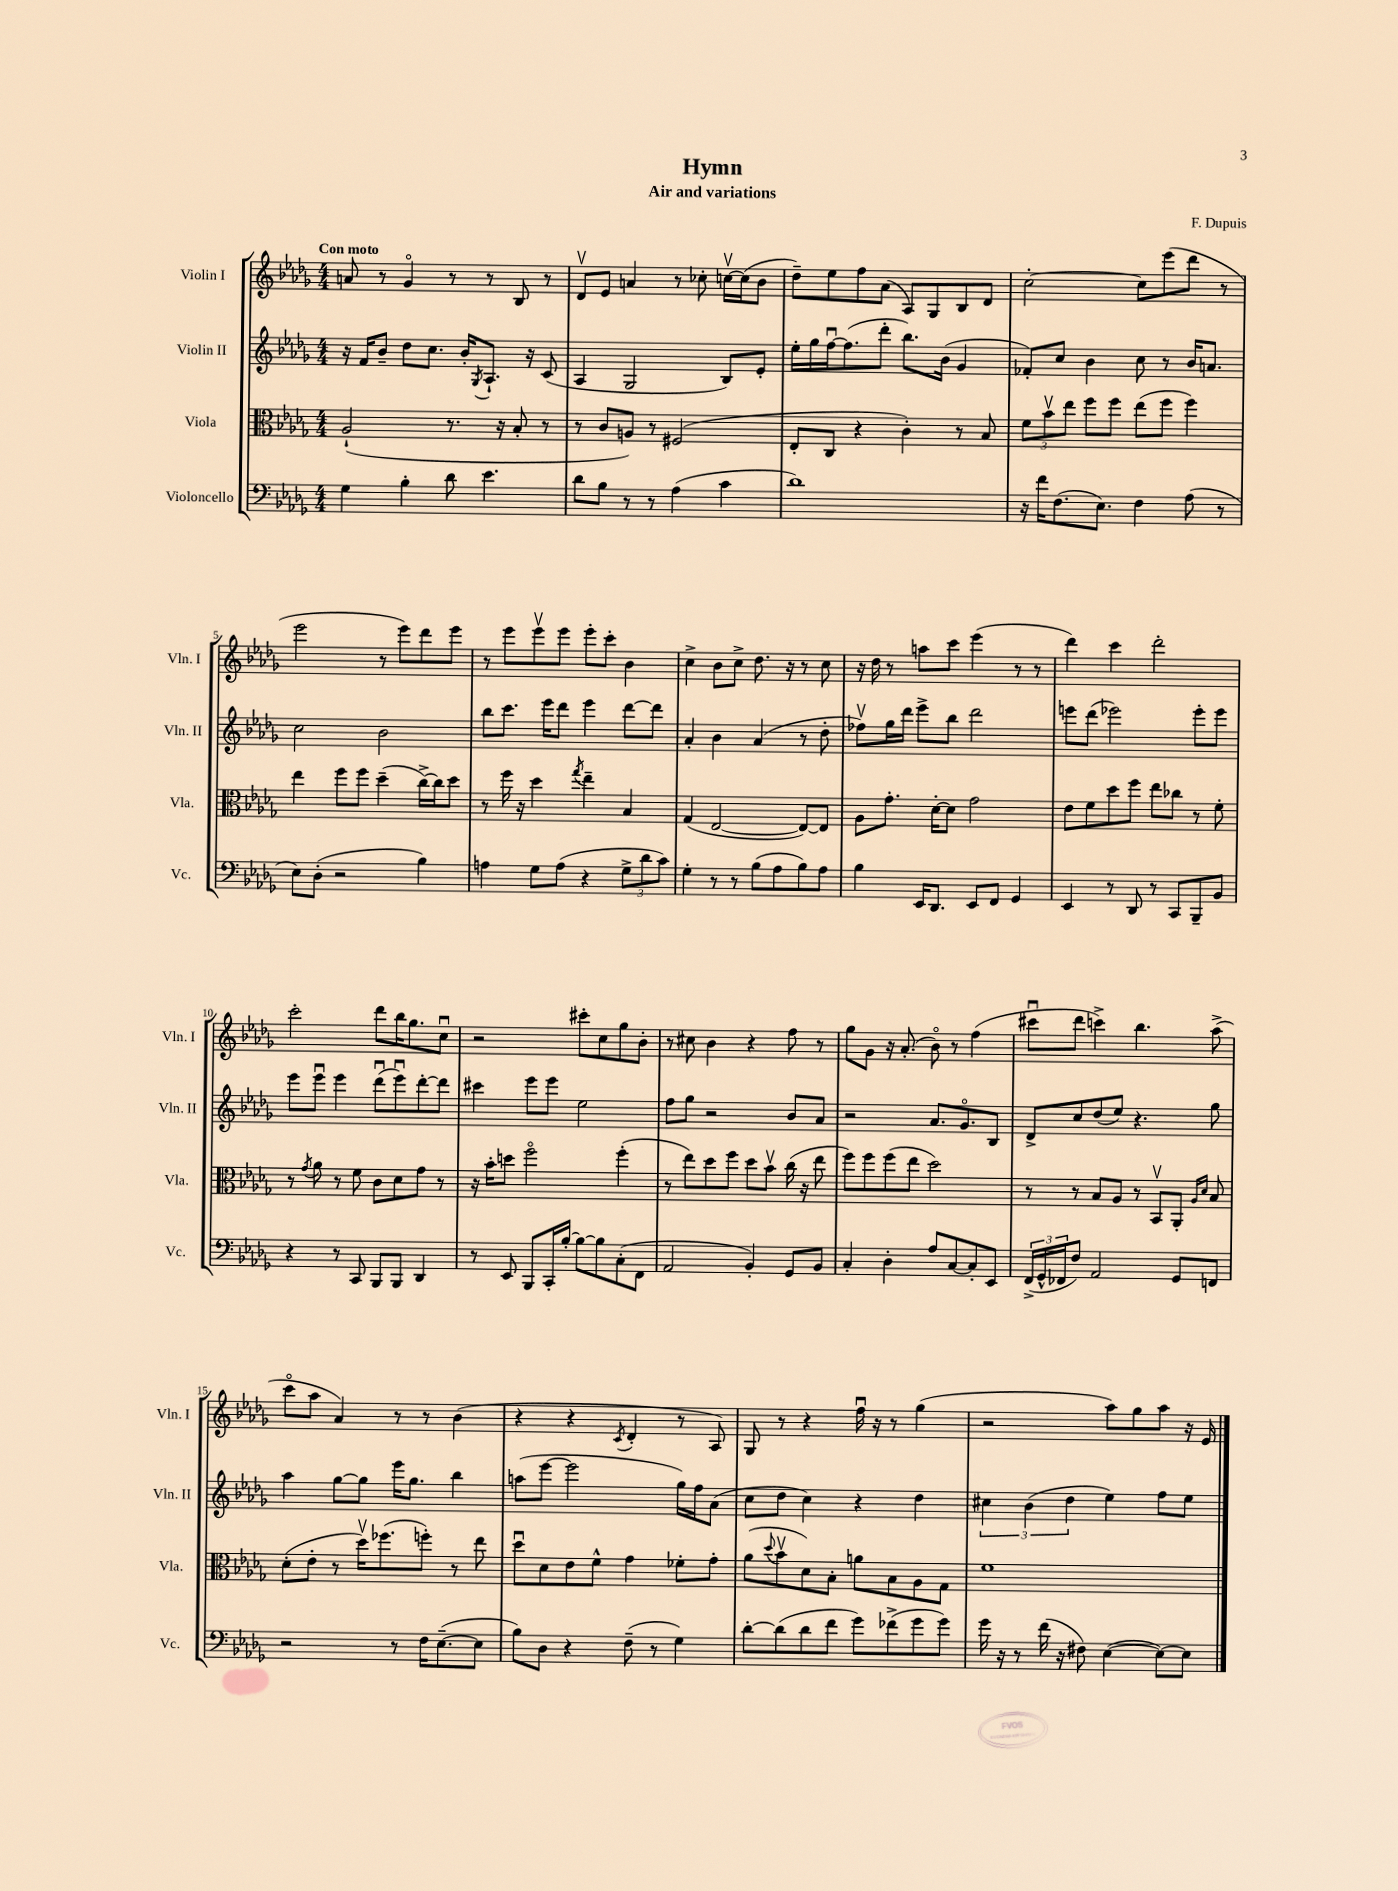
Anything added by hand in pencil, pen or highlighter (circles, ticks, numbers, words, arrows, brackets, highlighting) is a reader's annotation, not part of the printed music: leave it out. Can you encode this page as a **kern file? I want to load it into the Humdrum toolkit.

**kern	**kern	**kern	**kern
*staff4	*staff3	*staff2	*staff1
*clefF4	*clefC3	*clefG2	*clefG2
*k[b-e-a-d-g-]	*k[b-e-a-d-g-]	*k[b-e-a-d-g-]	*k[b-e-a-d-g-]
*M4/4	*M4/4	*M4/4	*M4/4
4G-\	(2A-`/	16r	8a/
.	.	16f/LK	.
.	.	8b-~/J	8r
4B-'\	.	8dd-\L	4g-o/
.	.	8.cc\J	.
8d-\	8.r	.	8r
.	.	16b-'/LK	.
.	.	8qG-/	.
4.e-\	.	8.A-`/J	8r
.	16r	.	.
.	8B-'/	.	8B-/
.	.	16r	.
.	8r	(8c/	8r
=	=	=	=
8d-\L	8r	4A-/	8d-v/L
8B-\J	8c/L	.	8e-/J
8r	8A/J)	2G-/	4a/
8r	8r	.	.
(4A-\	(2F#/	.	8r
.	.	.	8cc-'\
4c\	.	8B-/L)	[16ccv\LL
.	.	.	(16cc\]J
.	.	8e-'/J	8b-\J
=	=	=	=
1d-)	8E-'/L	16ee-'\LL	8dd-~\L)
.	.	16gg-\	.
.	8C/J	[16ffu\J	8ee-\
.	.	(8.ff\]	.
.	4r	.	8ff\
.	.	8ddd-'\J	(8a-\J
.	4c'\)	8.bb-\L)	8A-/L)
.	.	.	8G-/
.	.	(16b-\Jk	.
.	8r	4g-/	8B-/
.	8B-/	.	8d-/J
=	=	=	=
16r	12f\L	8f-'/L)	[2cc'\
16f\LK	.	.	.
.	12b-v\	.	.
(8.F\	.	8cc/J	.
.	12ee-\J	.	.
.	8ff\L	4b-\	.
8.E-\J)	.	.	.
.	8ff\J	.	.
4F\	(8ee-\L	8cc\	8cc\]L
.	8ff\J	8r	(8eee-\
(8A-\	4ff\)	16b-/LK	8ddd-\J
.	.	8.a/J	.
8r	.	.	8r
=	=	=	=
8E-\L)	4ee-\	2cc\	2eee-\
(8D-'\J	.	.	.
2r	8ff\L	.	.
.	8ff\J	.	.
.	(4dd-~\	2b-\	8r
.	.	.	8eee-\L)
4B-\)	[16cc^\LL)	.	8ddd-\
.	16cc\]J	.	.
.	8dd-\J	.	8eee-\J
=	=	=	=
4A\	8r	8bb-\L	8r
.	16ff\	8.ccc\J	8eee-\L
.	16r	.	.
8G-\L	4dd-\	.	8eee-v\
.	.	16eee-\LK	.
(8A\J	.	8ddd-\J	8eee-\J
.	8qgg-/	.	.
4r	4ee-~\	4eee-\	8eee-'\L
.	.	.	8ccc'\J
12G-^\L	4B-/	[8ddd-\L	4b-\
12d-\	.	.	.
.	.	8ddd-\]J	.
12c\J)	.	.	.
=	=	=	=
4G-'\	(4G-/	4a-'/	4cc^\
8r	[2E-/	4b-\	8b-\L
8r	.	.	8cc^\J
(8B-\L	.	(4a-/	8.dd-\
8A-\	.	.	.
.	.	.	16r
8B-\)	8E-/_L)	8r	8r
8A-\J	8E-/]J	8dd-'\	8cc\
=	=	=	=
4B-\	8A-\L	8ff-v\L)	16r
.	.	.	16dd-\
.	8.g-'\J	16gg-\L	8r
.	.	16ddd-\JJ	.
16EE-/LK	.	8eee-^\L	8aa\L
8.DD-/J	[16d-'\LK	.	.
.	8d-\]J	8bb-\J	8ccc\J
8EE-/L	2g-\	2ddd-\	(4eee-\
8FF/J	.	.	.
4GG-/	.	.	8r
.	.	.	8r
=	=	=	=
4EE-/	8e-\L	8eee\L	4ddd-\)
.	8f\	(8ddd-\J	.
8r	8dd-\	2eee-\)	4ccc\
8DD-/	8ff\J	.	.
8r	8ee-\L	.	2ddd-'\
8CC/L	8cc-\J	.	.
8BBB-~/	8r	8eee-'\L	.
8BB-/J	8f'\	8eee-\J	.
=	=	=	=
4r	8r	8eee-\L	2ccc'\
.	8qg-/	.	.
.	8a-\	8eee-u\J	.
8r	8r	4eee-\	.
8CC/	8f\	.	.
8BBB-/L	8c\L	(8ddd-u\L	8ddd-\L
8BBB-/J	8d-\	8eee-u\)	16bb-\K
.	.	.	8.gg-\
4DD-/	8g-\J	[8ddd-'\	.
.	8r	8ddd-\]J	8ccu\J
=	=	=	=
8r	16r	4ccc#\	2r
.	16b-'\LK	.	.
8EE-/	8dd\J	.	.
8BBB-/L	2ffo\	8eee-\L	.
16CC'/L	.	8eee-\J	.
[16B-'/JJ	.	.	.
8B-\_L	.	2ee-\	8ccc#'\L
8B-\]	.	.	8cc\
(8C'\	(4ff'\	.	8gg-\
8FF\J	.	.	8b-'\J
=	=	=	=
2AA-/	8r	8ff\L	8r
.	8ee-\L)	8gg-\J	8cc#\
.	8dd-\	2r	4b-\
.	8ff\J	.	.
4BB-'/)	8dd-\L	.	4r
.	8b-v\J	.	.
8GG-/L	(16cc\	8b-/L	8ff\
.	16r	.	.
8BB-/J	8ee-\	8a-/J	8r
=	=	=	=
4C'/	8ff\L)	2r	8gg-\L
.	8ff\	.	8g-\J
4D-'\	(8ff\	.	16r
.	.	.	(8.a-'/
.	8ee-\J	.	.
8A-/L	2dd-\)	8.a-/L	8b-o\)
[8C/	.	.	8r
.	.	8.g-o/	.
8C'/]	.	.	(4ff\
8EE-/J	.	8B-/J	.
=	=	=	=
(24FF^/LL	8r	8d-^/L	8ccc#u\L
24GG-^^/	.	.	.
24FF-/J	.	.	.
8F/J)	8r	8cc/	8ddd-\J
2AA-/	8B-/L	(8dd-/	4ccc^\)
.	8A-/J	8ee-/J)	.
.	8r	4.r	4.bb-\
.	8BB-v/L	.	.
8GG-/L	8AA-'/J	.	.
.	16qqA-/LL	.	.
.	16qqd-/JJ	.	.
8FF/J	8B-/	8gg-\	(8aa-^\
=	=	=	=
2r	(8d-'\L	4aa-\	8ccco\L
.	8e-'\J	.	8aa-\J
.	8r	[8gg-\L	4a-/)
.	16dd-v\LK)	8gg-\]J	.
.	(8.ff-\	.	.
8r	.	16eee-\LK	8r
.	.	8.gg-\J	.
16F\LK	8ff'\J)	.	8r
([8.E-~\	.	.	.
.	8r	4bb-\	(4b-\
8E-\]J	8ee-\	.	.
=	=	=	=
8B-\L)	8dd-u\L	(8aa\L	4r
8D-\J	8d-\	[8eee-\J	.
4r	8e-\	2eee-\]	4r
.	8f^^\J	.	.
.	.	.	8qc/
(8F~\	4g-\	.	4d-'/
8r	.	.	.
4G-\)	8f-'\L	16gg-\LL)	8r
.	.	16ff\J	.
.	8g-'\J	(8a-\J	8A-/)
=	=	=	=
[8d-'\L	(8a-\L	8cc\L	8G-/
.	8qqdd-/	.	.
(8d-\]	8b-v\	8dd-\J	8r
8d-\	8d-\)	4cc\)	4r
8f\J	8B-'\J	.	.
8g-\L)	8a\L	4r	16ffu\
.	.	.	16r
(8f-^\	8B-\	.	8r
8g-\	8A-\	4dd-\	(4gg-\
8g-\J)	8G-\J	.	.
=	=	=	=
16g-\	1f	6cc#\	2r
16r	.	.	.
8r	.	.	.
.	.	(6b-\	.
(16f\	.	.	.
16r	.	.	.
.	.	6dd-\	.
8F#\)	.	.	.
([4E-\	.	4ee-\)	8aa-\L)
.	.	.	8gg-\
8E-\_L)	.	8ff\L	8aa-\J
8E-\]J	.	8ee-\J	16r
.	.	.	16e-/
==	==	==	==
*-	*-	*-	*-
